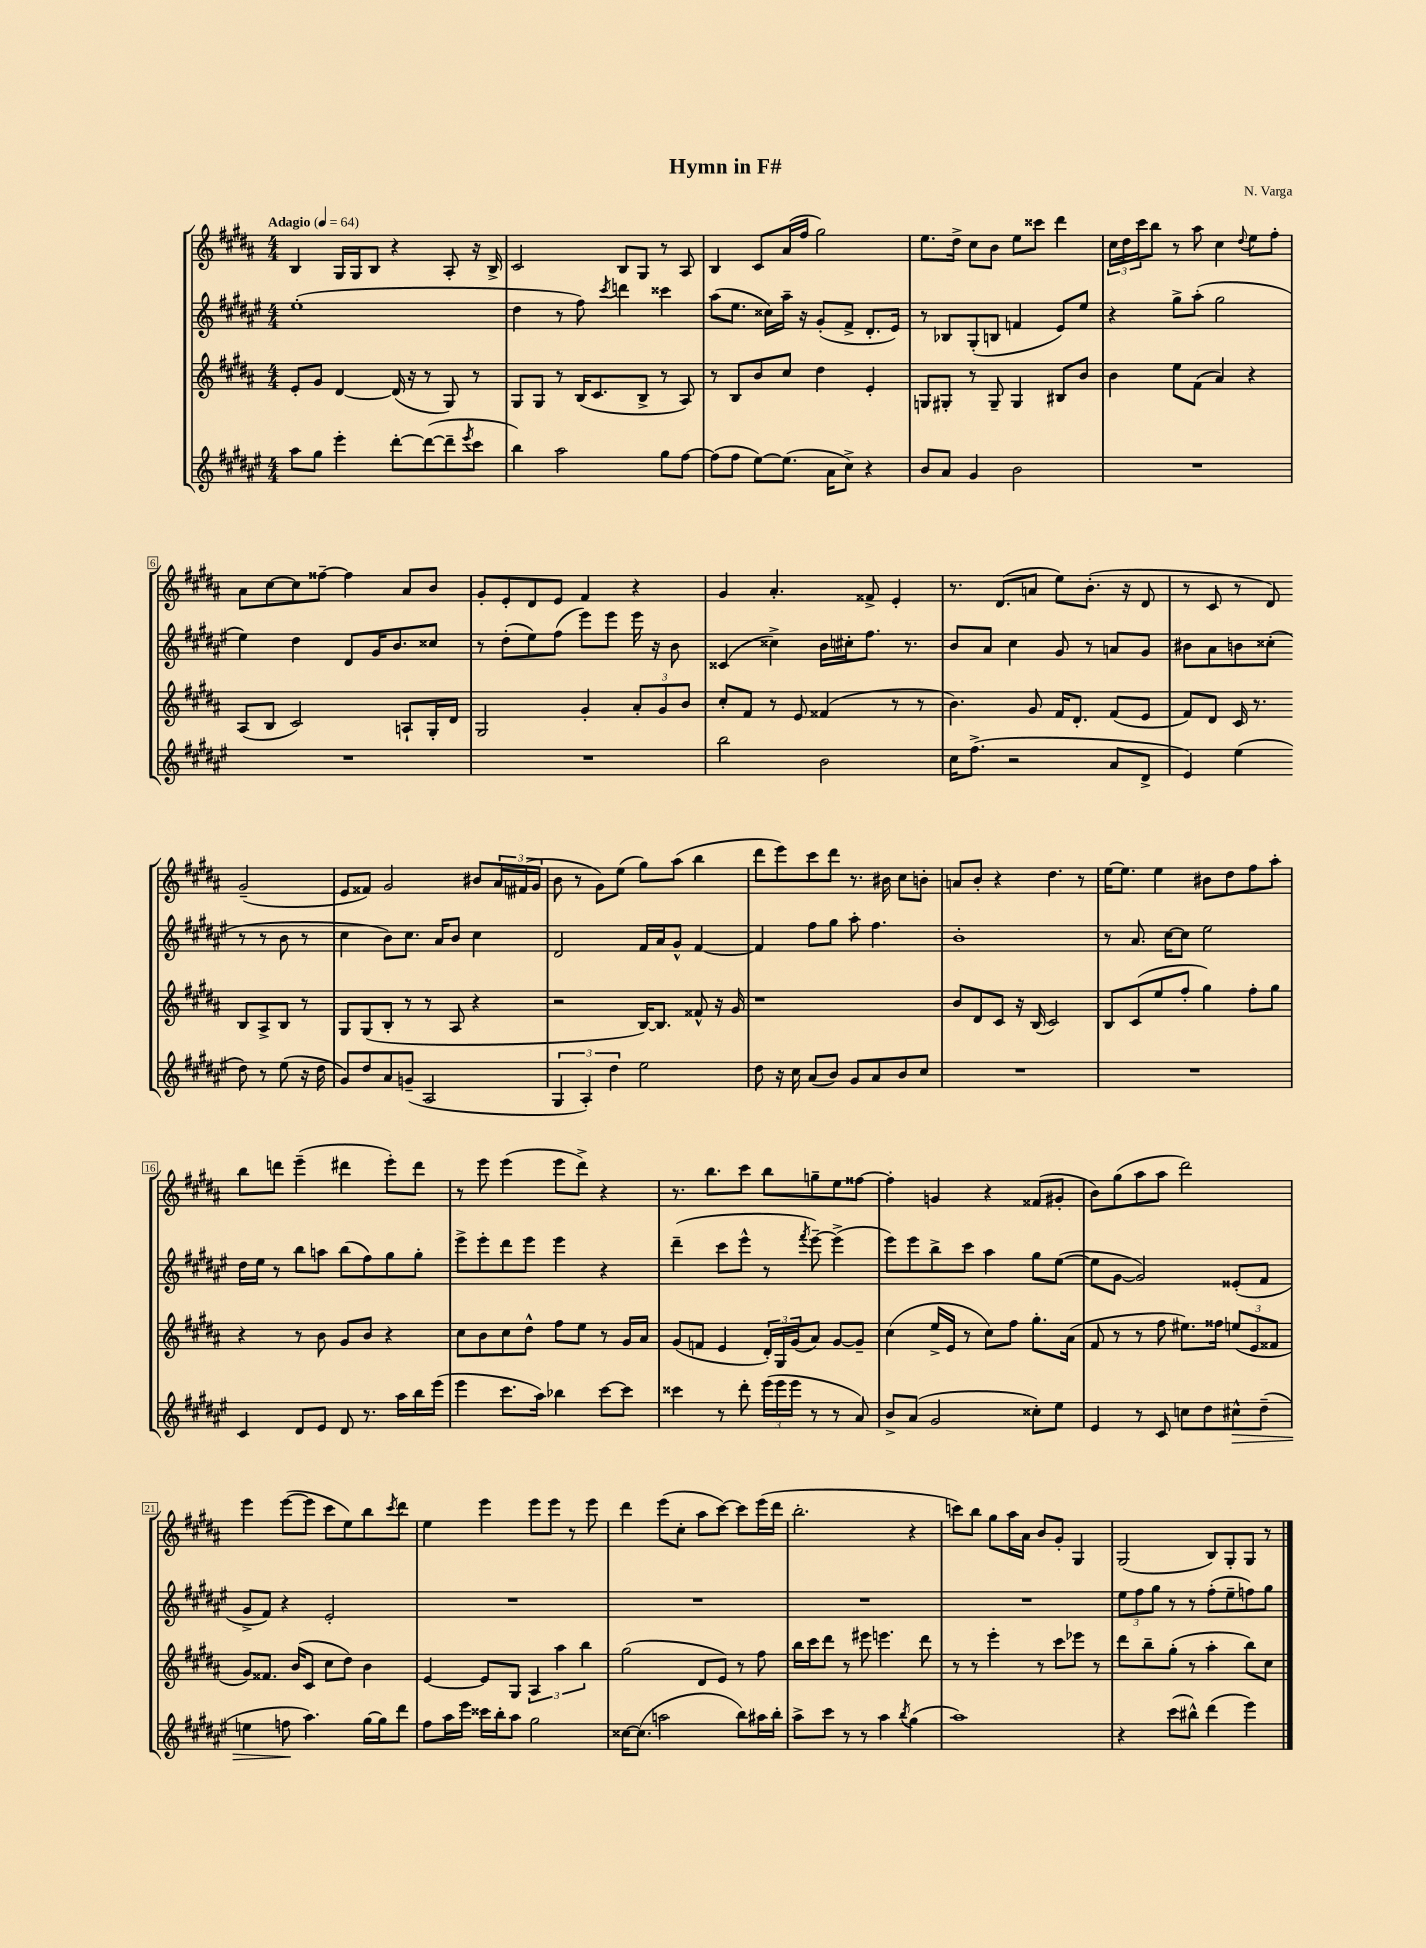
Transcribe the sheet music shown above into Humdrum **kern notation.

**kern	**kern	**kern	**kern
*staff4	*staff3	*staff2	*staff1
*clefG2	*clefG2	*clefG2	*clefG2
*k[f#c#g#d#a#e#]	*k[f#c#g#d#a#]	*k[f#c#g#d#a#e#]	*k[f#c#g#d#a#]
*M4/4	*M4/4	*M4/4	*M4/4
*MM64	*MM64	*MM64	*MM64
8aa#\L	8e'/L	(1ee#'	4B/
8gg#\J	8g#/J	.	.
4eee#'\	[4d#/	.	16G#/LL
.	.	.	16G#/J
.	.	.	8B/J
[8ddd#'\L	(16d#/]	.	4r
.	16r	.	.
(8ddd#\_	8r	.	.
8ddd#~\]	8G#/)	.	8A#'/
8qeee#/	.	.	.
8ccc#\J	8r	.	16r
.	.	.	16B^/
=	=	=	=
4bb\)	8G#/L	4dd#\	2c#/
.	8G#/J	.	.
2aa#\	8r	8r	.
.	(16B/LK	8ff#\)	.
.	8.c#/	.	.
.	.	8qccc#/	.
.	.	4ddd\	8B/L
.	8B^/J	.	8G#/J
8gg#\L	8r	4ccc##\	8r
[8ff#\J	8A#/)	.	8A#/
=	=	=	=
(8ff#\]L	8r	(8aa#\L	4B/
8ff#\J	8B/L	8.ee#\J	.
[8ee#\L)	8b/	.	8c#/L
.	.	16cc##\LL)	.
(8.ee#\]J	8cc#/J	16aa#~\JJ	(16a#/L
.	.	16r	16ff#/JJ
.	4dd#\	(8g#'/L	2gg#\)
16a#\LK	.	.	.
8cc#^\J)	.	8f#^/J	.
4r	4e'/	8.d#'/L	.
.	.	16e#/Jk)	.
=	=	=	=
8b/L	8G/L	8r	8.ee\L
8a#/J	8G#'/J	8B-/L	.
.	.	.	16dd#^\Jk
4g#/	8r	(8G#'/	8cc#\L
.	8G#~/	8B/J	8b\J
2b\	4G#/	4f/	8ee\L
.	.	.	8ccc##\J
.	8B#/L	8e#/L)	4ddd#\
.	8b/J	8ee#/J	.
=	=	=	=
1r	4b\	4r	24cc#\LL
.	.	.	24dd#\
.	.	.	24ccc#\J
.	.	.	8bb\J
.	8ee\L	8gg#^\L	8r
.	(8f#\J	(8aa#'\J	8aa#\
.	4a#/)	2gg#\	4cc#\
.	.	.	8qqdd#/
.	4r	.	8ee\L
.	.	.	8ff#'\J
=	=	=	=
1r	(8A#/L	4ee#\)	8a#\L
.	8B/J	.	[8cc#\
.	2c#/)	4dd#\	8cc#\]
.	.	.	[8ff##~\J
.	.	8d#/L	4ff##\]
.	.	16g#/K	.
.	.	8.b/	.
.	8A`/L	.	8a#/L
.	16G#'/L	8cc##/J	8b/J
.	16d#/JJ	.	.
=	=	=	=
1r	2G#/	8r	8g#'/L
.	.	(8dd#'\L	8e'/
.	.	8ee#\)	8d#/
.	.	(8ff#\J	8e/J
.	4g#'/	8eee#\L)	4f#/
.	.	8eee#\J	.
.	12a#'/L	16eee#\	4r
.	.	16r	.
.	12g#/	.	.
.	.	8b\	.
.	12b/J	.	.
=	=	=	=
2bb\	8cc#'/L	(4c##/	4g#/
.	8f#/J	.	.
.	8r	4cc##^\)	4.a#'/
.	8e/	.	.
2b\	(4f##/	16b\LL	.
.	.	16cc#'\J	.
.	.	8.ff#\J	8f##^/
.	8r	.	4e'/
.	.	8.r	.
.	8r	.	.
=	=	=	=
16cc#\LK	4.b\)	8b/L	8.r
(8.ff#^\J	.	.	.
.	.	8a#/J	.
.	.	.	(8.d#/L
2r	.	4cc#\	.
.	8g#/	.	8a/J
.	16f#/LK	8g#/	8ee\L)
.	8.d#'/J	.	.
.	.	8r	(8.b'\J
8a#/L	(8f#/L	8a/L	.
.	.	.	16r
8d#^/J	8e/J	8g#/J	8d#/
=	=	=	=
4e#/)	8f#/L)	8b#\L	8r
.	8d#/J	8a#\	8c#/
(4ee#\	16c#/	8b\	8r
.	8.r	.	.
.	.	(8cc##'\J	8d#/)
8dd#\)	8B/L	8r	(2g#~/
8r	8A#^/	8r	.
(8ee#\	8B/J	8b\	.
16r	8r	8r	.
16dd#\	.	.	.
=	=	=	=
8g#/L)	8G#/L	4cc#\	8e/L
8dd#/	(8G#/	.	8f##/J)
8a#/	8B'/J	8b\L)	2g#/
(8g~/J	8r	8.cc#\J	.
2A#/	8r	.	.
.	.	16a#/LK	.
.	8A#/	8b/J	.
.	4r	4cc#\	8b#/L
.	.	.	24a#/L
.	.	.	(24f#/
.	.	.	24g#/JJ
=	=	=	=
6G#/	2r	2d#/	8b\
.	.	.	8r
6A#'/)	.	.	.
.	.	.	8g#\L)
6dd#\	.	.	.
.	.	.	(8ee\J
2ee#\	[16B/LK)	16f#/LL	8gg#\L)
.	8.B/]J	16a#/J	.
.	.	8g#^^/J	(8aa#\J
.	8f##^^/	[4f#/	4bb\
.	16r	.	.
.	16g#/	.	.
=	=	=	=
8dd#\	1r	4f#/]	8ddd#\L
16r	.	.	8eee\)
16cc#\	.	.	.
(8a#/L	.	8ff#\L	8ccc#\
8b/J)	.	8gg#\J	8ddd#\J
8g#/L	.	8aa#'\	8.r
8a#/	.	4.ff#\	.
.	.	.	16b#\
8b/	.	.	8cc#\L
8cc#/J	.	.	8b'\J
=	=	=	=
1r	8b/L	1b'	8a/L
.	8d#/	.	8b'/J
.	8c#/J	.	4r
.	16r	.	.
.	(16B/	.	.
.	2c#/)	.	4.dd#\
.	.	.	8r
=	=	=	=
1r	8B/L	8r	[16ee\LK
.	.	.	8.ee\]J
.	(8c#/	8.a#/	.
.	8ee/	.	4ee\
.	.	[16cc#\LK	.
.	8ff#'/J	8cc#\]J	.
.	4gg#\)	2ee#\	8b#\L
.	.	.	8dd#\
.	8ff#'\L	.	8ff#\
.	8gg#\J	.	8aa#'\J
=	=	=	=
4c#/	4r	16dd#\LL	8bb\L
.	.	16ee#\JJ	.
.	.	8r	8ddd\J
8d#/L	8r	8bb\L	(4eee~\
8e#/J	8b\	8aa\J	.
8d#/	8g#/L	(8bb\L	4ddd#\
8.r	8b/J	8ff#\)	.
.	4r	8gg#\	8eee'\L)
16aa#\LL	.	.	.
16bb\	.	8gg#'\J	8ddd#\J
(16eee#\JJ	.	.	.
=	=	=	=
4eee#\	8cc#\L	8eee#^\L	8r
.	8b\	8eee#'\	8eee\
8.ccc#\L	8cc#\	8ddd#\	(4eee\
.	8dd#^^\J	8eee#\J	.
16aa#\Jk)	.	.	.
4bb-\	8ff#\L	4eee#\	8eee\L
.	8ee\J	.	8ddd#^\J)
[8ccc#\L	8r	4r	4r
8ccc#\]J	16g#/LL	.	.
.	16a#/JJ	.	.
=	=	=	=
4ccc##\	(8g#/L	(4ddd#~\	8.r
.	8f/J	.	.
.	.	.	8.bb\L
8r	4e/	8ccc#\L	.
8ddd#'\	.	8eee#^^\J	8ccc#\J
(24eee#\LL	24d#'/LL)	8r	8bb\L
24eee#\	24G#/	.	.
24eee#\JJ	(24g#/J	.	.
.	.	8qfff#/	.
8r	8a#/J)	[8eee#~\)	8gg~\
8r	[8g#/L	(4eee#^\]	8ee\
8a#/)	8g#~/]J	.	[8ff##\J
=	=	=	=
8b^/L	(4cc#\	8eee#\L)	4ff##'\]
(8a#/J	.	8eee#\	.
2g#/	16ee^/LL	8bb^\	4g/
.	16e/JJ	.	.
.	8r	8ccc#\J	.
.	8cc#\L)	4aa#\	4r
.	8ff#\J	.	.
8cc##'\L)	8.gg#'\L	8gg#\L	(8f##/L
8ee#\J	.	([8ee#\J	8g#'/J
.	(16a#\Jk	.	.
=	=	=	=
4e#/	8f#/	8ee#\]L	8b\L)
.	8r	[8g#\J	(8gg#\
8r	8r	2g#/])	8aa#\
8c#/	8ff#\	.	8aa#\J
8cc\L	8.ee#\L)	.	2ddd#\)
8dd#\	.	.	.
.	16ff##\Jk	.	.
8cc#^^\	(12ee/L	(8e##'/L	.
.	12e/	.	.
(8dd#~\J	.	8f#/J	.
.	12f##/J	.	.
=	=	=	=
4ee\	8g#/L)	8g#^/L	4eee\
.	8.f##/J	8f#/J)	.
8ff\	.	4r	([8eee\L
.	(16b/LK	.	.
4.aa#\)	8c#/J	.	8eee\]J
.	8cc#\L	2e#'/	8ccc#\L
.	8dd#\J)	.	8ee\)
[16gg#\LL	4b\	.	8bb\
16gg#\]J	.	.	.
.	.	.	8qccc#/
8ddd#\J	.	.	8ddd#\J
=	=	=	=
8ff#\L	[4e/	1r	4ee\
16aa#\L	.	.	.
16eee#\JJ	.	.	.
16ccc##\LL	8e/]L	.	4eee\
16bb'\J	.	.	.
8aa#\J	8G#/J	.	.
2gg#\	6A#/	.	8eee\L
.	.	.	8eee\J
.	6aa#\	.	.
.	.	.	8r
.	6bb\	.	.
.	.	.	8eee\
=	=	=	=
[16cc##\LK	(2gg#\	1r	4ddd#\
(8.cc##\]J	.	.	.
2aa\	.	.	(8eee\L
.	.	.	8cc#'\J
.	8d#/L	.	8aa#\L
.	8e/J)	.	[8ccc#\J)
8bb\L)	8r	.	8ccc#\]L
16aa#\L	8ff#\	.	(16eee\L
16bb'\JJ	.	.	16ddd#\JJ
=	=	=	=
8aa#^\L	16bb\LL	1r	2.bb'\
.	16ccc#\J	.	.
8ccc#\J	8ddd#\J	.	.
8r	8r	.	.
8r	8eee#\	.	.
4aa#\	4.eee\	.	.
8qbb/	.	.	.
(4gg#\	.	.	4r
.	8ddd#\	.	.
=	=	=	=
1aa#)	8r	1r	8ccc\L)
.	8r	.	8bb\J
.	4eee'\	.	8gg#\L
.	.	.	16aa#\L
.	.	.	16a#\JJ
.	8r	.	8b/L
.	8ccc#\L	.	8g#'/J
.	8eee-\J	.	4G#/
.	8r	.	.
=	=	=	=
4r	8ddd#\L	12ee#\L	(2G#/
.	.	12ff#\	.
.	8bb~\	.	.
.	.	12gg#\J	.
(8ccc#\L	(8gg#'\J	8r	.
8bb#^^\J)	8r	8r	.
(4ddd#\	4aa#'\	(8ff#'\L	8B/L)
.	.	8ee#~\	8G#'/
4eee#\)	8bb\L)	8ff\)	8G#/J
.	8cc#\J	8gg#\J	8r
==	==	==	==
*-	*-	*-	*-
